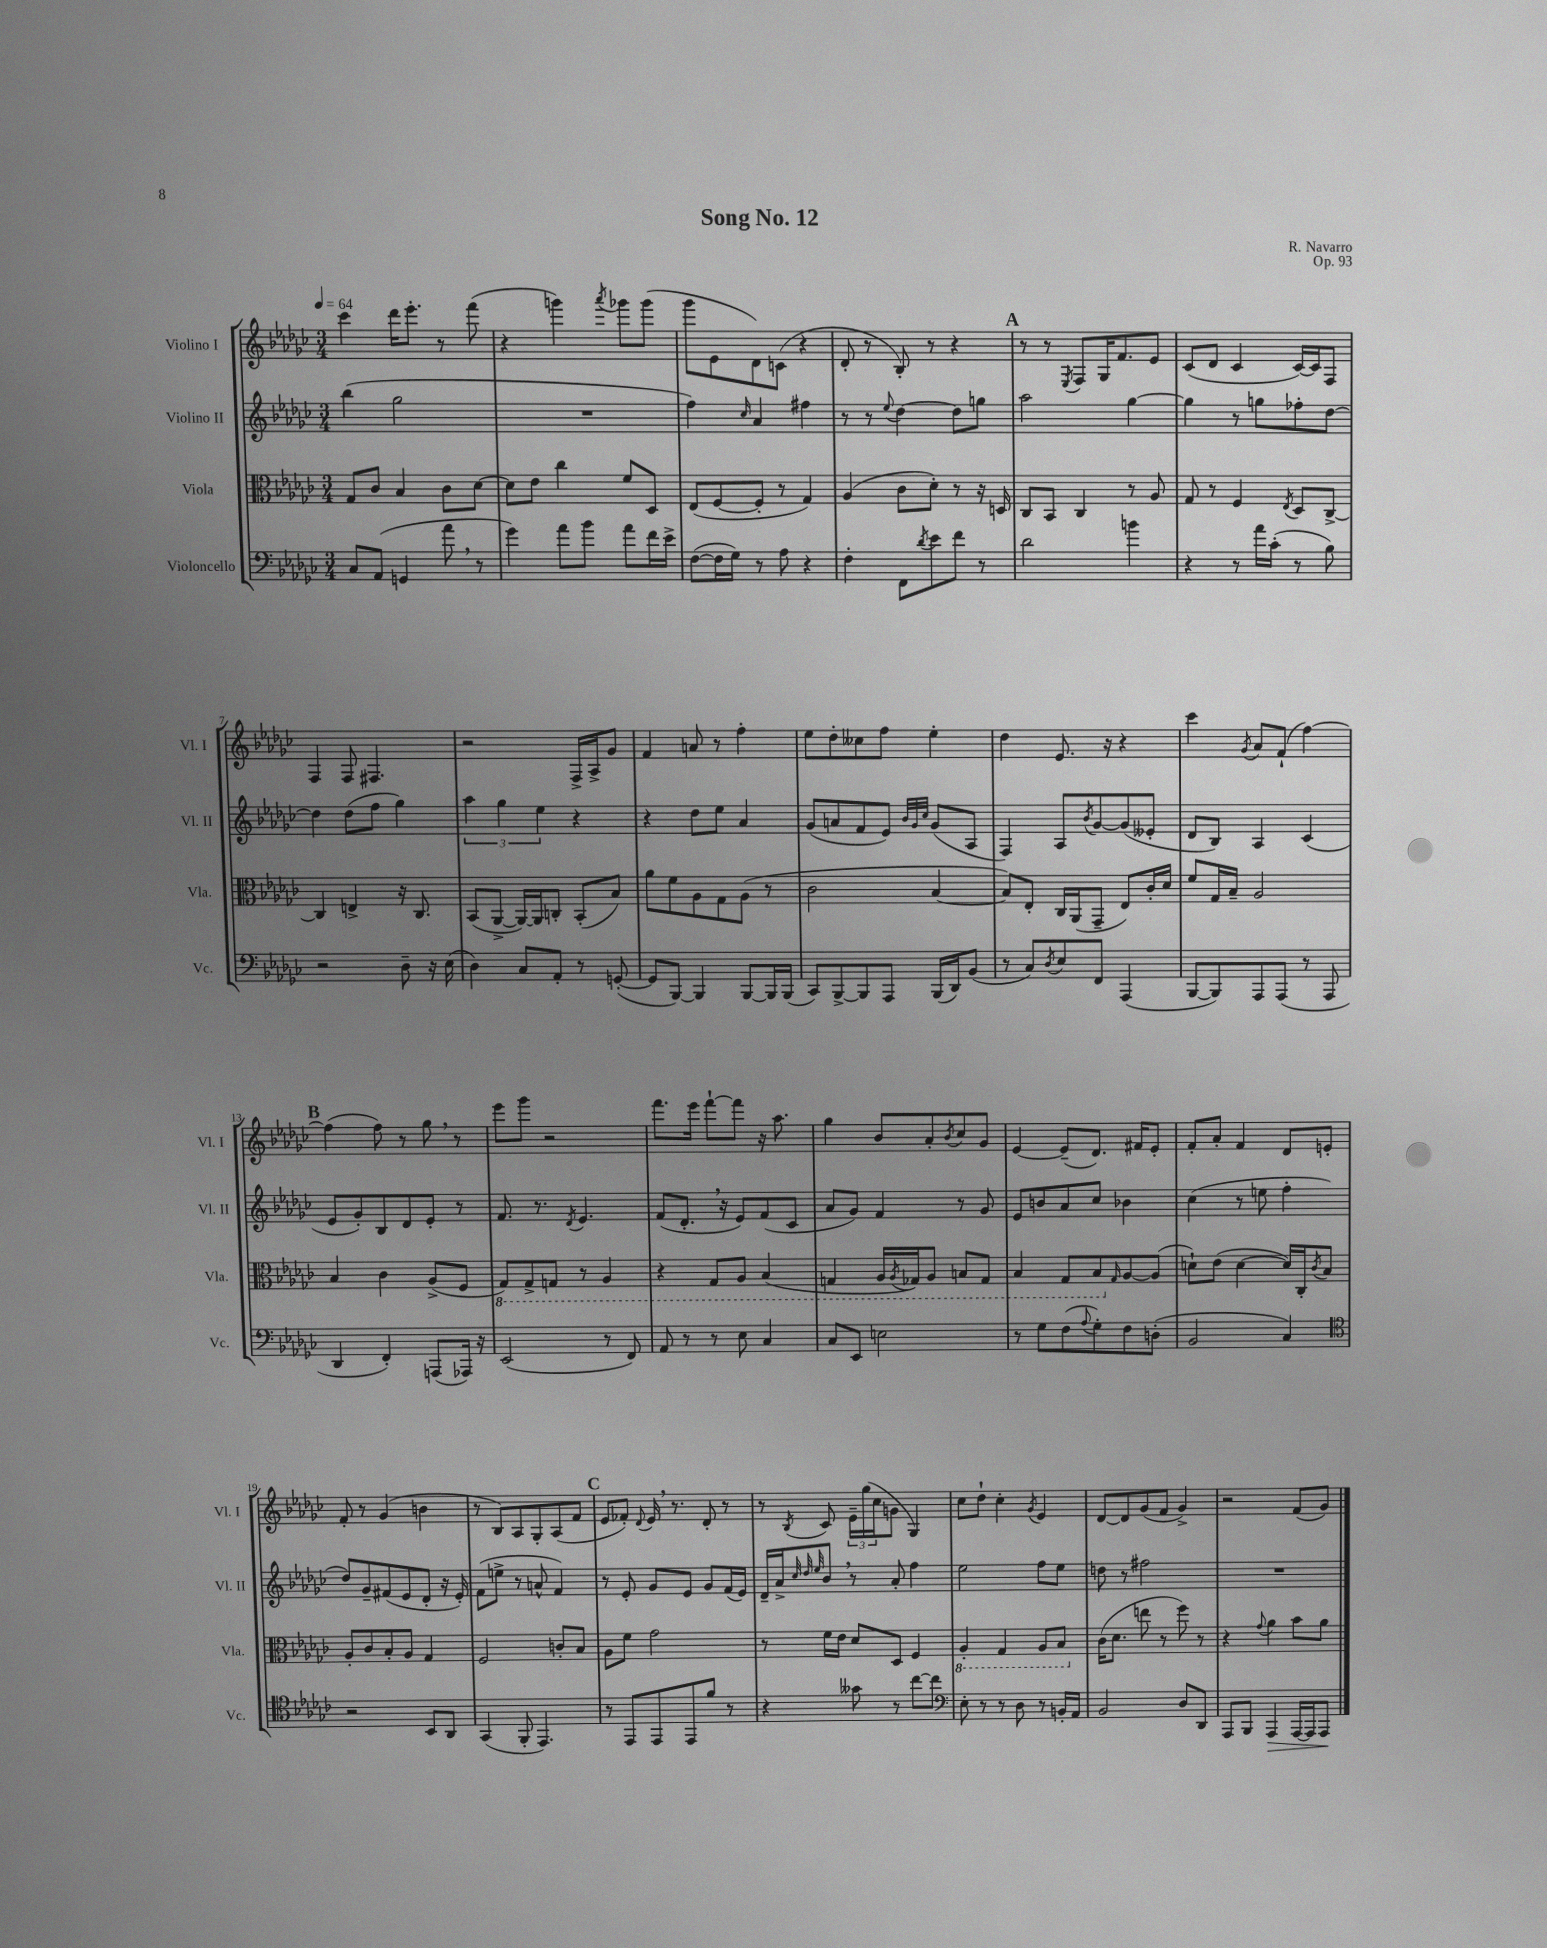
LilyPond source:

\header { title = "Song No. 12" composer = "R. Navarro" opus = "Op. 93" }
<<
\new StaffGroup <<
\new Staff = "s0" \with { instrumentName = "Violino I" shortInstrumentName = "Vl. I" } {
    \clef treble \key ges \major \numericTimeSignature \time 3/4 \tempo 4 = 64
    ces'''4 des'''16 ees'''8.-. r8 f'''8( |
    r4 g'''4) \acciaccatura { aes'''8 } ges'''8 ges'''8( |
    ges'''8 ees'8 des'8) c'8( r4 |
    des'8-. r8 bes8-.) r8 r4 |
    \mark \markup { \bold "A" } r8 r8 \acciaccatura { ees8 } f8 ges16 f'8. ees'8 |
    ces'8( des'8 ces'4 ces'16~) ces'16 f8 |
    f4 f8 fis4. |
    r2 f16-> aes16-> ges'8 |
    f'4 a'8 r8 f''4-. |
    ees''8 des''8-. ceses''8 f''8 ees''4-. |
    des''4 ees'8. r16 r4 |
    ces'''4 \acciaccatura { ges'8 } aes'8 f'8-!( f''4~) |
    \mark \markup { \bold "B" } f''4( f''8) r8 ges''8 \breathe r8 |
    ees'''8 ges'''8 r2 |
    f'''8. ees'''16 f'''8~-! f'''8 r16 aes''8. |
    ges''4 bes'8 aes'8-. \acciaccatura { bes'8 } ces''8 ges'8 |
    ees'4~ ees'8--( des'8.) fis'16 ees'8-. |
    f'8-. aes'8-. f'4 des'8 e'8-. |
    f'8-. r8 ges'4( b'4 |
    r8 bes8) aes8 ges8-. aes8( f'8 |
    \mark \markup { \bold "C" } ees'8 fes'8-.) \appoggiatura { des'8 } ees'16 \breathe r8. des'8-. r8 |
    r8 \acciaccatura { bes8 } ces'8 \tuplet 3/2 { ees'16-- ges''16( ces''16 } g'8 ges4) |
    ces''8 des''8-! ces''4-. \acciaccatura { ges'8 } ees'4 |
    des'8~ des'8 ges'8( f'8 ges'4->) |
    r2 f'8( ges'8) \bar "|." |
}
\new Staff = "s1" \with { instrumentName = "Violino II" shortInstrumentName = "Vl. II" } {
    \clef treble \key ges \major \numericTimeSignature \time 3/4
    bes''4( ges''2 |
    R2. |
    f''4) \grace { ces''16 } aes'4 fis''4 |
    r8 r8 \appoggiatura { ees''8 } des''4~ des''8 g''8 |
    \mark \markup { \bold "A" } aes''2 ges''4~ |
    ges''4 r8 g''8 fes''8-. des''8~ |
    des''4 des''8( f''8 ges''4) |
    \tuplet 3/2 { aes''4 ges''4 ees''4 } r4 |
    r4 des''8 ees''8 aes'4 |
    ges'8( a'8 f'8 ees'8) \grace { bes'32 ges'32 ces''32 } ges'8( aes8 |
    f4) aes8 \acciaccatura { bes'8 } ges'8~ ges'8( eeses'8-. |
    des'8 bes8) aes4 ces'4( |
    \mark \markup { \bold "B" } ees'8 ges'8-.) bes8 des'8 ees'8-. r8 |
    f'8. r8. \acciaccatura { des'8 } ees'4. |
    f'8( des'8.-. \breathe r16 ees'8) f'8( ces'8 |
    aes'8 ges'8) f'4 r8 ges'8 |
    ees'8 b'8 aes'8 ces''8 bes'4 |
    ces''4( r8 e''8 f''4-. |
    des''8) ges'8-- fis'8( ees'8 des'8-. r16 ees'16-.) |
    f'8( e''8-> r8 a'8-^ f'4) |
    \mark \markup { \bold "C" } r8 ees'8-. ges'8 ees'8 ges'8 f'16( ees'16) |
    des'16-- aes'16-> \grace { ces''32 des''32 ees''32 } bes'8 \breathe r8 aes'8-. f''4 |
    ees''2 f''8 ees''8 |
    d''8 r8 fis''2 |
    R2. \bar "|." |
}
\new Staff = "s2" \with { instrumentName = "Viola" shortInstrumentName = "Vla." } {
    \clef alto \key ges \major \numericTimeSignature \time 3/4
    ges8 ces'8 bes4 ces'8 des'8~ |
    des'8 ees'8 ces''4 f'8 des8 |
    ees8( f8~ f8-. r8 ges4) |
    aes4( ces'8 des'8-.) r8 r16 d16 |
    \mark \markup { \bold "A" } ces8 bes,8 ces4 r8 aes8 |
    ges8 r8 f4 \acciaccatura { ees8 } des8 ces8~-> |
    ces4 e4-> r16 ces8. |
    bes,8( aes,8~-> aes,16~) aes,16 c8-. bes,8-.( bes8) |
    aes'8 f'8 aes8 ges8 aes8( r8 |
    ces'2 bes4~ |
    bes8) ees8-. ces16 aes,16( ges,8-- ees8) ces'16-. des'16 |
    f'8 ges16 bes16-- aes2 |
    \mark \markup { \bold "B" } bes4 ces'4 aes8->( f8 |
    \ottava #-1 ges,8) ges,8-> g,8 r8 aes,4 |
    r4 ges,8 aes,8 bes,4( |
    g,4 aes,16 \acciaccatura { aes,8 } ges,16) aes,8 b,8 ges,8 |
    bes,4 ges,8 bes,8 \ottava #0 \grace { ges16 } aes8~ aes8( |
    d'8-!) ees'8( d'4~ d'16) ces16-. \acciaccatura { ces'8 } bes8 |
    aes8-. ces'8 bes8-. aes8 ges4 |
    f2 c'8-. bes8 |
    \mark \markup { \bold "C" } aes8 f'8 ges'2 |
    r8 f'16 ees'16 des'8 des8 f4 |
    \ottava #-1 aes,4-. ges,4 aes,8 bes,8 \ottava #0 |
    ces'16( des'8. e''8 r8 f''8) r8 |
    r4 \appoggiatura { ges'8 } aes'4 bes'8 aes'8 \bar "|." |
}
\new Staff = "s3" \with { instrumentName = "Violoncello" shortInstrumentName = "Vc." } {
    \clef bass \key ges \major \numericTimeSignature \time 3/4
    ces8 aes,8( g,4 aes'8 \breathe r8 |
    ges'4) aes'8 bes'8 aes'8 f'16 ees'16-> |
    f8~( f16 ges16) r8 aes8 r4 |
    f4-. f,8 \acciaccatura { des'8 } ees'8 f'8 r8 |
    \mark \markup { \bold "A" } des'2 b'4 |
    r4 r8 aes'16 ces'16-.( r8 bes8) |
    r2 des8-- r16 ees16( |
    des4) ces8 aes,8-. r8 g,8~-.( |
    g,8 bes,,8~) bes,,4 bes,,8~ bes,,16 bes,,16( |
    ces,8) bes,,8~-> bes,,8 aes,,8 bes,,16( des,16) bes,8( |
    r8 ces8) \acciaccatura { des8 } ees8 f,8 aes,,4( |
    bes,,8~ bes,,8) aes,,8 aes,,8( r8 aes,,8 |
    \mark \markup { \bold "B" } des,4 f,4-.) a,,8( aes,,16) r16 |
    ees,2( r8 f,8) |
    aes,8 r8 r8 ees8 ces4 |
    ces8 ees,8 e2 |
    r8 ges8 f8( \appoggiatura { aes8 } ges8-.) f8 d8-.( |
    bes,2 ces4) |
    \clef tenor r2 bes,8 aes,8 |
    ges,4( f,8-. ees,4.) |
    \mark \markup { \bold "C" } r8 ees,8 ees,8 ees,8 f'8 r8 |
    r4 geses'8 r8 ces''8~ ces''8 |
    \clef bass ees8-. r8 r8 des8 r8 b,16-. aes,16 |
    bes,2 des8 des,8 |
    aes,,8 bes,,8 aes,,4\> aes,,16~ aes,,16 aes,,8\! \bar "|." |
}
>>
>>
